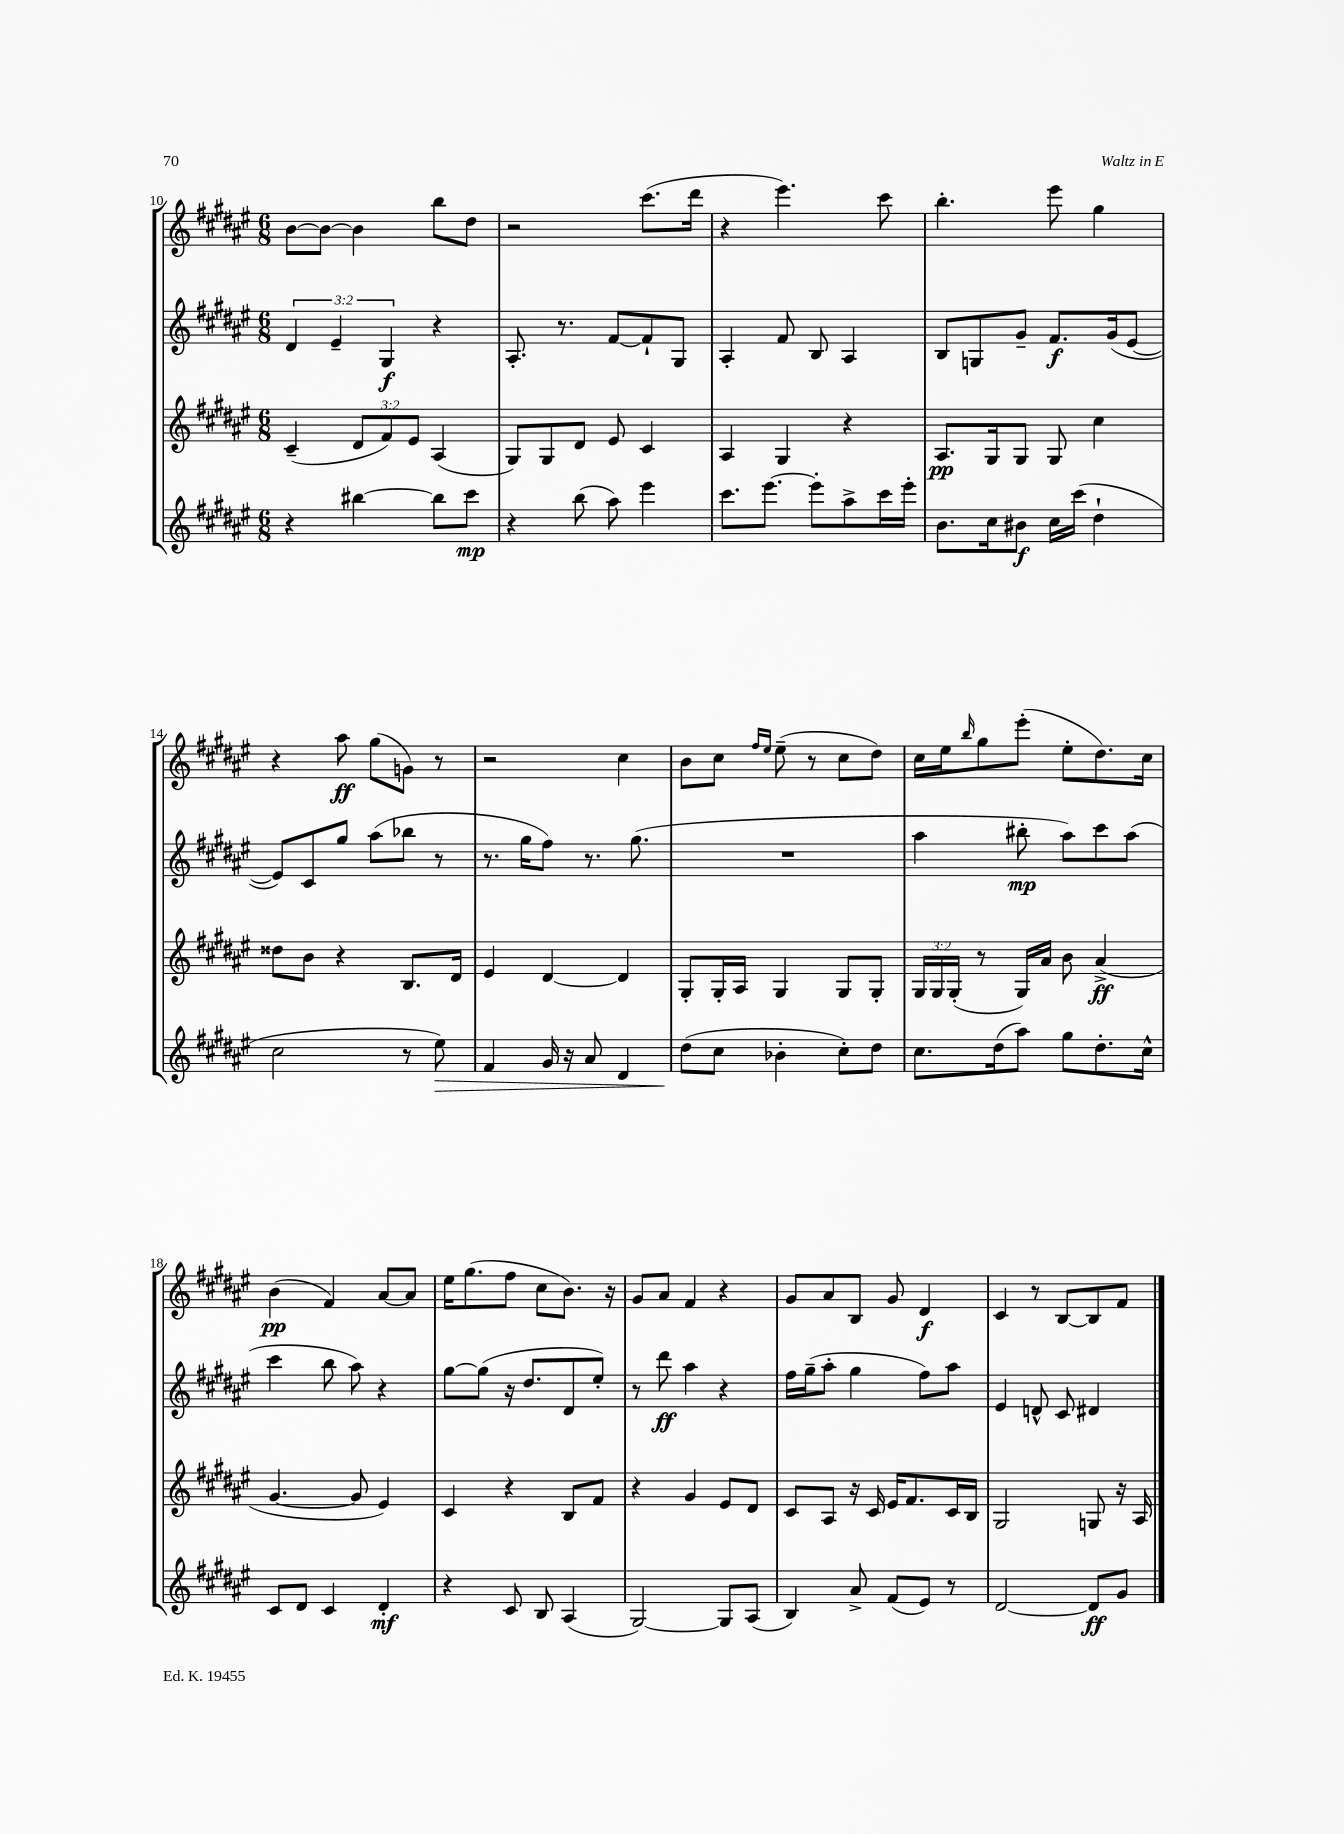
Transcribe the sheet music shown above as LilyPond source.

<<
\new StaffGroup <<
\new Staff = "s0" {
    \clef treble \key fis \major \numericTimeSignature \time 6/8
    b'8~ b'8~ b'4 b''8 dis''8 |
    r2 cis'''8.( dis'''16 |
    r4 eis'''4.) cis'''8 |
    b''4.-. eis'''8 gis''4 |
    r4 ais''8\ff gis''8( g'8) r8 |
    r2 cis''4 |
    b'8 cis''8 \grace { fis''16 eis''16 } eis''8--( r8 cis''8 dis''8) |
    cis''16 eis''16 \grace { b''16 } gis''8 eis'''8-.( eis''8-. dis''8.) cis''16 |
    b'4\pp( fis'4) ais'8~ ais'8 |
    eis''16 gis''8.( fis''8 cis''8 b'8.) r16 |
    gis'8 ais'8 fis'4 r4 |
    gis'8 ais'8 b8 gis'8 dis'4\f |
    cis'4 r8 b8~ b8 fis'8 \bar "|." |
}
\new Staff = "s1" {
    \clef treble \key fis \major \numericTimeSignature \time 6/8 \override Staff.TupletNumber.text = #tuplet-number::calc-fraction-text
    \tuplet 3/2 { dis'4 eis'4-- gis4\f } r4 |
    ais8.-. r8. fis'8~ fis'8-! gis8 |
    ais4-. fis'8 b8 ais4 |
    b8 g8 gis'8-- fis'8.\f gis'16( eis'8~ |
    eis'8) cis'8 gis''8 ais''8( bes''8 r8 |
    r8. gis''16 fis''8) r8. gis''8.( |
    R2. |
    ais''4 bis''8-.\mp ais''8) cis'''8 ais''8( |
    cis'''4 b''8 ais''8) r4 |
    gis''8~ gis''8( r16 dis''8. dis'8 eis''8-.) |
    r8 dis'''8\ff ais''4 r4 |
    fis''16 gis''16--( ais''8-. gis''4 fis''8) ais''8 |
    eis'4 d'8-^ cis'8 dis'4 \bar "|." |
}
\new Staff = "s2" {
    \clef treble \key fis \major \numericTimeSignature \time 6/8 \override Staff.TupletNumber.text = #tuplet-number::calc-fraction-text
    cis'4--( \tuplet 3/2 { dis'8 fis'8) eis'8 } ais4( |
    gis8) gis8 dis'8 eis'8 cis'4 |
    ais4 gis4 r4 |
    ais8.\pp gis16 gis8 gis8 cis''4 |
    disis''8 b'8 r4 b8. dis'16 |
    eis'4 dis'4~ dis'4 |
    gis8-. gis16-. ais16 gis4 gis8 gis8-. |
    \tuplet 3/2 { gis16 gis16 gis16-.( } r8 gis16) ais'16 b'8 ais'4->\ff( |
    gis'4.~ gis'8 eis'4) |
    cis'4 r4 b8 fis'8 |
    r4 gis'4 eis'8 dis'8 |
    cis'8 ais8 r16 cis'16 eis'16 fis'8. cis'16 b16 |
    gis2 g8 r16 ais16 \bar "|." |
}
\new Staff = "s3" {
    \clef treble \key fis \major \numericTimeSignature \time 6/8
    r4 bis''4~ bis''8 cis'''8\mp |
    r4 b''8( ais''8) eis'''4 |
    cis'''8. eis'''8.~ eis'''8-. ais''8-> cis'''16 eis'''16-. |
    b'8. cis''16 bis'8\f cis''16 cis'''16( dis''4-! |
    cis''2 r8 eis''8\>) |
    fis'4 gis'16 r16 ais'8 dis'4 |
    dis''8\!( cis''8 bes'4-. cis''8-.) dis''8 |
    cis''8. dis''16( ais''8) gis''8 dis''8.-. cis''16-^ |
    cis'8 dis'8 cis'4 dis'4-.\mf |
    r4 cis'8 b8 ais4( |
    gis2~) gis8 ais8( |
    b4) ais'8-> fis'8( eis'8) r8 |
    dis'2~ dis'8\ff gis'8 \bar "|." |
}
>>
>>
\layout { \context { \Score currentBarNumber = #10 } }
